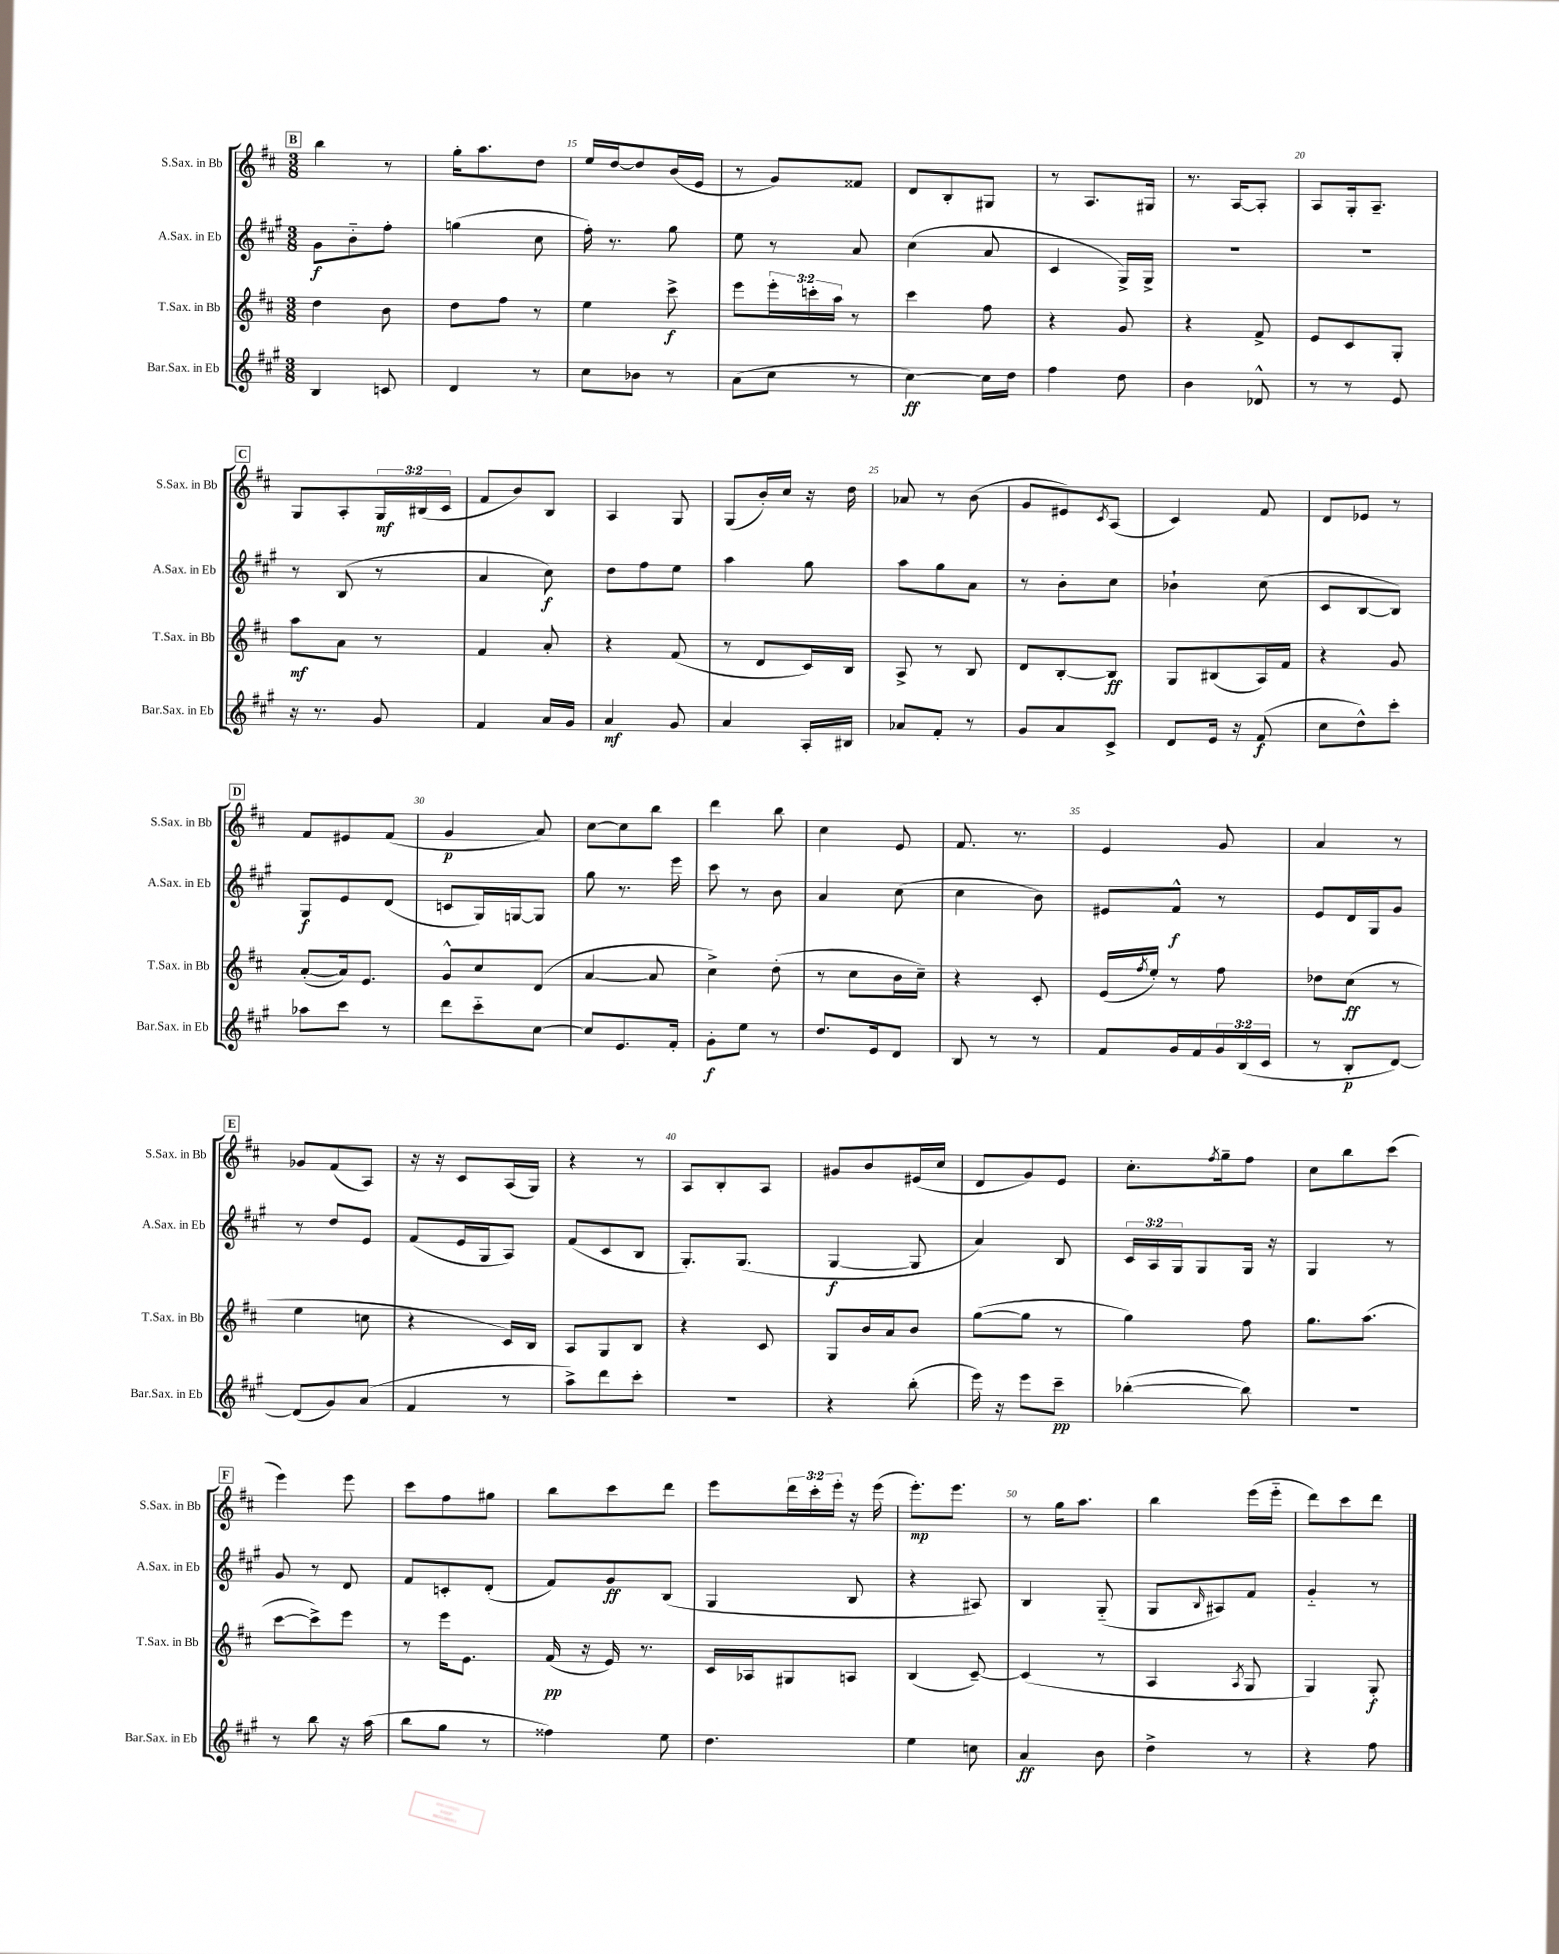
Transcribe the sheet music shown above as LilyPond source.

<<
\new StaffGroup <<
\new Staff = "s0" \with { instrumentName = "S.Sax. in Bb" shortInstrumentName = "S.Sax. in Bb" } {
    \clef treble \key d \major \numericTimeSignature \time 3/8 \override Staff.TupletNumber.text = #tuplet-number::calc-fraction-text
    \mark \markup { \box "B" } b''4 r8 |
    g''16-. a''8. d''8 |
    e''16 d''16~ d''8 b'16( e'16 |
    r8 g'8) fisis'8 |
    d'8 b8-. gis8 |
    r8 a8. gis16 |
    r8. a16~ a8-. |
    a8 g16-. a8.-- |
    \mark \markup { \box "C" } g8 a8-. \tuplet 3/2 { g16\mf bis16( cis'16 } |
    fis'8 b'8) b8 |
    a4 g8 |
    g8( b'16-.) cis''16 r16 d''16 |
    aes'8 r8 b'8( |
    g'8 eis'8) \acciaccatura { cis'8 } a8( |
    cis'4) fis'8 |
    d'8 ees'8 r8 |
    \mark \markup { \box "D" } fis'8 eis'8 fis'8( |
    g'4\p a'8) |
    cis''8~ cis''8 b''8 |
    d'''4 b''8 |
    cis''4 e'8 |
    fis'8. r8. |
    e'4 g'8 |
    a'4 r8 |
    \mark \markup { \box "E" } ges'8 fis'8( a8) |
    r16 r16 cis'8 a16( g16) |
    r4 r8 |
    a8 b8-. a8 |
    gis'8 b'8 eis'16( cis''16 |
    d'8 g'8) e'8 |
    cis''8.-. \acciaccatura { fis''8 } g''16-- fis''8 |
    cis''8 b''8 cis'''8( |
    \mark \markup { \box "F" } e'''4) e'''8 |
    cis'''8 fis''8 gis''8 |
    b''8 cis'''8 d'''8 |
    e'''8 \tuplet 3/2 { d'''16 cis'''16-. e'''16-. } r16 e'''16( |
    e'''8.-.\mp) e'''8. |
    r8 g''16 a''8. |
    b''4 e'''16( e'''16-_ |
    d'''8) cis'''8 d'''8 \bar "|." |
}
\new Staff = "s1" \with { instrumentName = "A.Sax. in Eb" shortInstrumentName = "A.Sax. in Eb" } {
    \clef treble \key a \major \numericTimeSignature \time 3/8 \override Staff.TupletNumber.text = #tuplet-number::calc-fraction-text
    \mark \markup { \box "B" } gis'8\f b'8-_ fis''8-. |
    g''4( cis''8 |
    fis''16-.) r8. gis''8 |
    e''8 r8 a'8 |
    cis''4( a'8 |
    cis'4 gis16->) gis16-> |
    R4. |
    R4. |
    \mark \markup { \box "C" } r8 b8( r8 |
    a'4 cis''8\f) |
    d''8 fis''8 e''8 |
    a''4 gis''8 |
    a''8 gis''8 a'8 |
    r8 b'8-. cis''8 |
    bes'4-! cis''8( |
    cis'8 b8~ b8) |
    \mark \markup { \box "D" } gis8\f e'8 d'8( |
    c'8 gis16) g16~ g8 |
    gis''8 r8. e'''16 |
    cis'''8 r8 b'8 |
    a'4 cis''8( |
    cis''4 b'8) |
    eis'8 fis'8-^\f r8 |
    e'8 d'16 gis16 gis'8 |
    \mark \markup { \box "E" } r8 d''8 e'8 |
    fis'8( e'16 gis16 a8) |
    fis'8( cis'8 b8 |
    gis8.-.) gis8.( |
    gis4~\f gis8 |
    a'4) b8 |
    \tuplet 3/2 { cis'16 a16 gis16 } gis8 gis16 r16 |
    gis4 r8 |
    \mark \markup { \box "F" } gis'8 r8 d'8 |
    fis'8 c'8-. d'8-.( |
    fis'8) gis'8\ff b8( |
    gis4 b8 |
    r4 ais8) |
    b4 gis8-_( |
    gis8 \grace { b16 } ais8) fis'8 |
    gis'4-_ r8 \bar "|." |
}
\new Staff = "s2" \with { instrumentName = "T.Sax. in Bb" shortInstrumentName = "T.Sax. in Bb" } {
    \clef treble \key d \major \numericTimeSignature \time 3/8 \override Staff.TupletNumber.text = #tuplet-number::calc-fraction-text
    \mark \markup { \box "B" } d''4 b'8 |
    d''8 fis''8 r8 |
    e''4 cis'''8->\f |
    e'''8 \tuplet 3/2 { e'''16-. c'''16-. a''16 } r8 |
    cis'''4 fis''8 |
    r4 g'8 |
    r4 fis'8-> |
    e'8 cis'8 g8-. |
    \mark \markup { \box "C" } a''8\mf a'8 r8 |
    fis'4 a'8-. |
    r4 fis'8( |
    r8 d'8 cis'16) b16 |
    a8-> r8 b8 |
    d'8 b8~-. b8\ff |
    g8 bis8( a16) fis'16 |
    r4 g'8 |
    \mark \markup { \box "D" } a'8~-.( a'16) e'8. |
    g'8-^ cis''8 d'8( |
    a'4~ a'8 |
    cis''4->) d''8-.( |
    r8 cis''8 b'16 cis''16--) |
    r4 cis'8-. |
    e'16( \acciaccatura { fis''8 } e''16-.) r8 fis''8 |
    des''8 cis''8\ff( r8 |
    \mark \markup { \box "E" } e''4 c''8 |
    r4 cis'16) b16 |
    a8 g8 b8 |
    r4 cis'8 |
    g8 b'16 a'16 b'8 |
    g''8~( g''8 r8 |
    g''4) fis''8 |
    g''8. a''8.( |
    \mark \markup { \box "F" } cis'''8~ cis'''8->) e'''8 |
    r8 e'''16 e'8. |
    fis'16\pp( r16 e'16) r8. |
    cis'16 aes16 gis8 a8 |
    b4( cis'8~--) |
    cis'4( r8 |
    a4 \acciaccatura { a8 } g8 |
    g4) g8-.\f \bar "|." |
}
\new Staff = "s3" \with { instrumentName = "Bar.Sax. in Eb" shortInstrumentName = "Bar.Sax. in Eb" } {
    \clef treble \key a \major \numericTimeSignature \time 3/8 \override Staff.TupletNumber.text = #tuplet-number::calc-fraction-text
    \mark \markup { \box "B" } b4 c'8 |
    d'4 r8 |
    cis''8 bes'8 r8 |
    a'8( cis''8 r8 |
    cis''4~\ff) cis''16 d''16 |
    fis''4 d''8 |
    b'4 des'8-^ |
    r8 r8 e'8 |
    \mark \markup { \box "C" } r16 r8. gis'8 |
    fis'4 a'16 gis'16 |
    a'4\mf gis'8 |
    a'4 a16-. bis16 |
    aes'8 fis'8-. r8 |
    gis'8 a'8 cis'8-> |
    d'8 e'16 r16 fis'8\f( |
    cis''8 d''8-^) cis'''8-. |
    \mark \markup { \box "D" } aes''8 cis'''8 r8 |
    d'''8 cis'''8-_ cis''8~ |
    cis''8 e'8. fis'16-. |
    gis'8-.\f e''8 r8 |
    d''8. e'16 d'8 |
    b8 r8 r8 |
    fis'8 gis'16 fis'16 \tuplet 3/2 { gis'16 b16( cis'16 } |
    r8 b8-.\p d'8~) |
    \mark \markup { \box "E" } d'8( gis'8) a'8( |
    fis'4 r8 |
    a''8->) d'''8 cis'''8-. |
    R4. |
    r4 b''8-.( |
    e'''16) r16 e'''8 cis'''8--\pp |
    bes''4~-.( bes''8) |
    R4. |
    \mark \markup { \box "F" } r8 b''8 r16 a''16( |
    b''8 gis''8 r8 |
    fisis''4) e''8 |
    d''4. |
    e''4 c''8 |
    a'4\ff b'8 |
    d''4-> r8 |
    r4 fis''8 \bar "|." |
}
>>
>>
\layout { \context { \Score currentBarNumber = #13 \override BarNumber.break-visibility = ##(#f #t #t) barNumberVisibility = #(every-nth-bar-number-visible 5) } }
